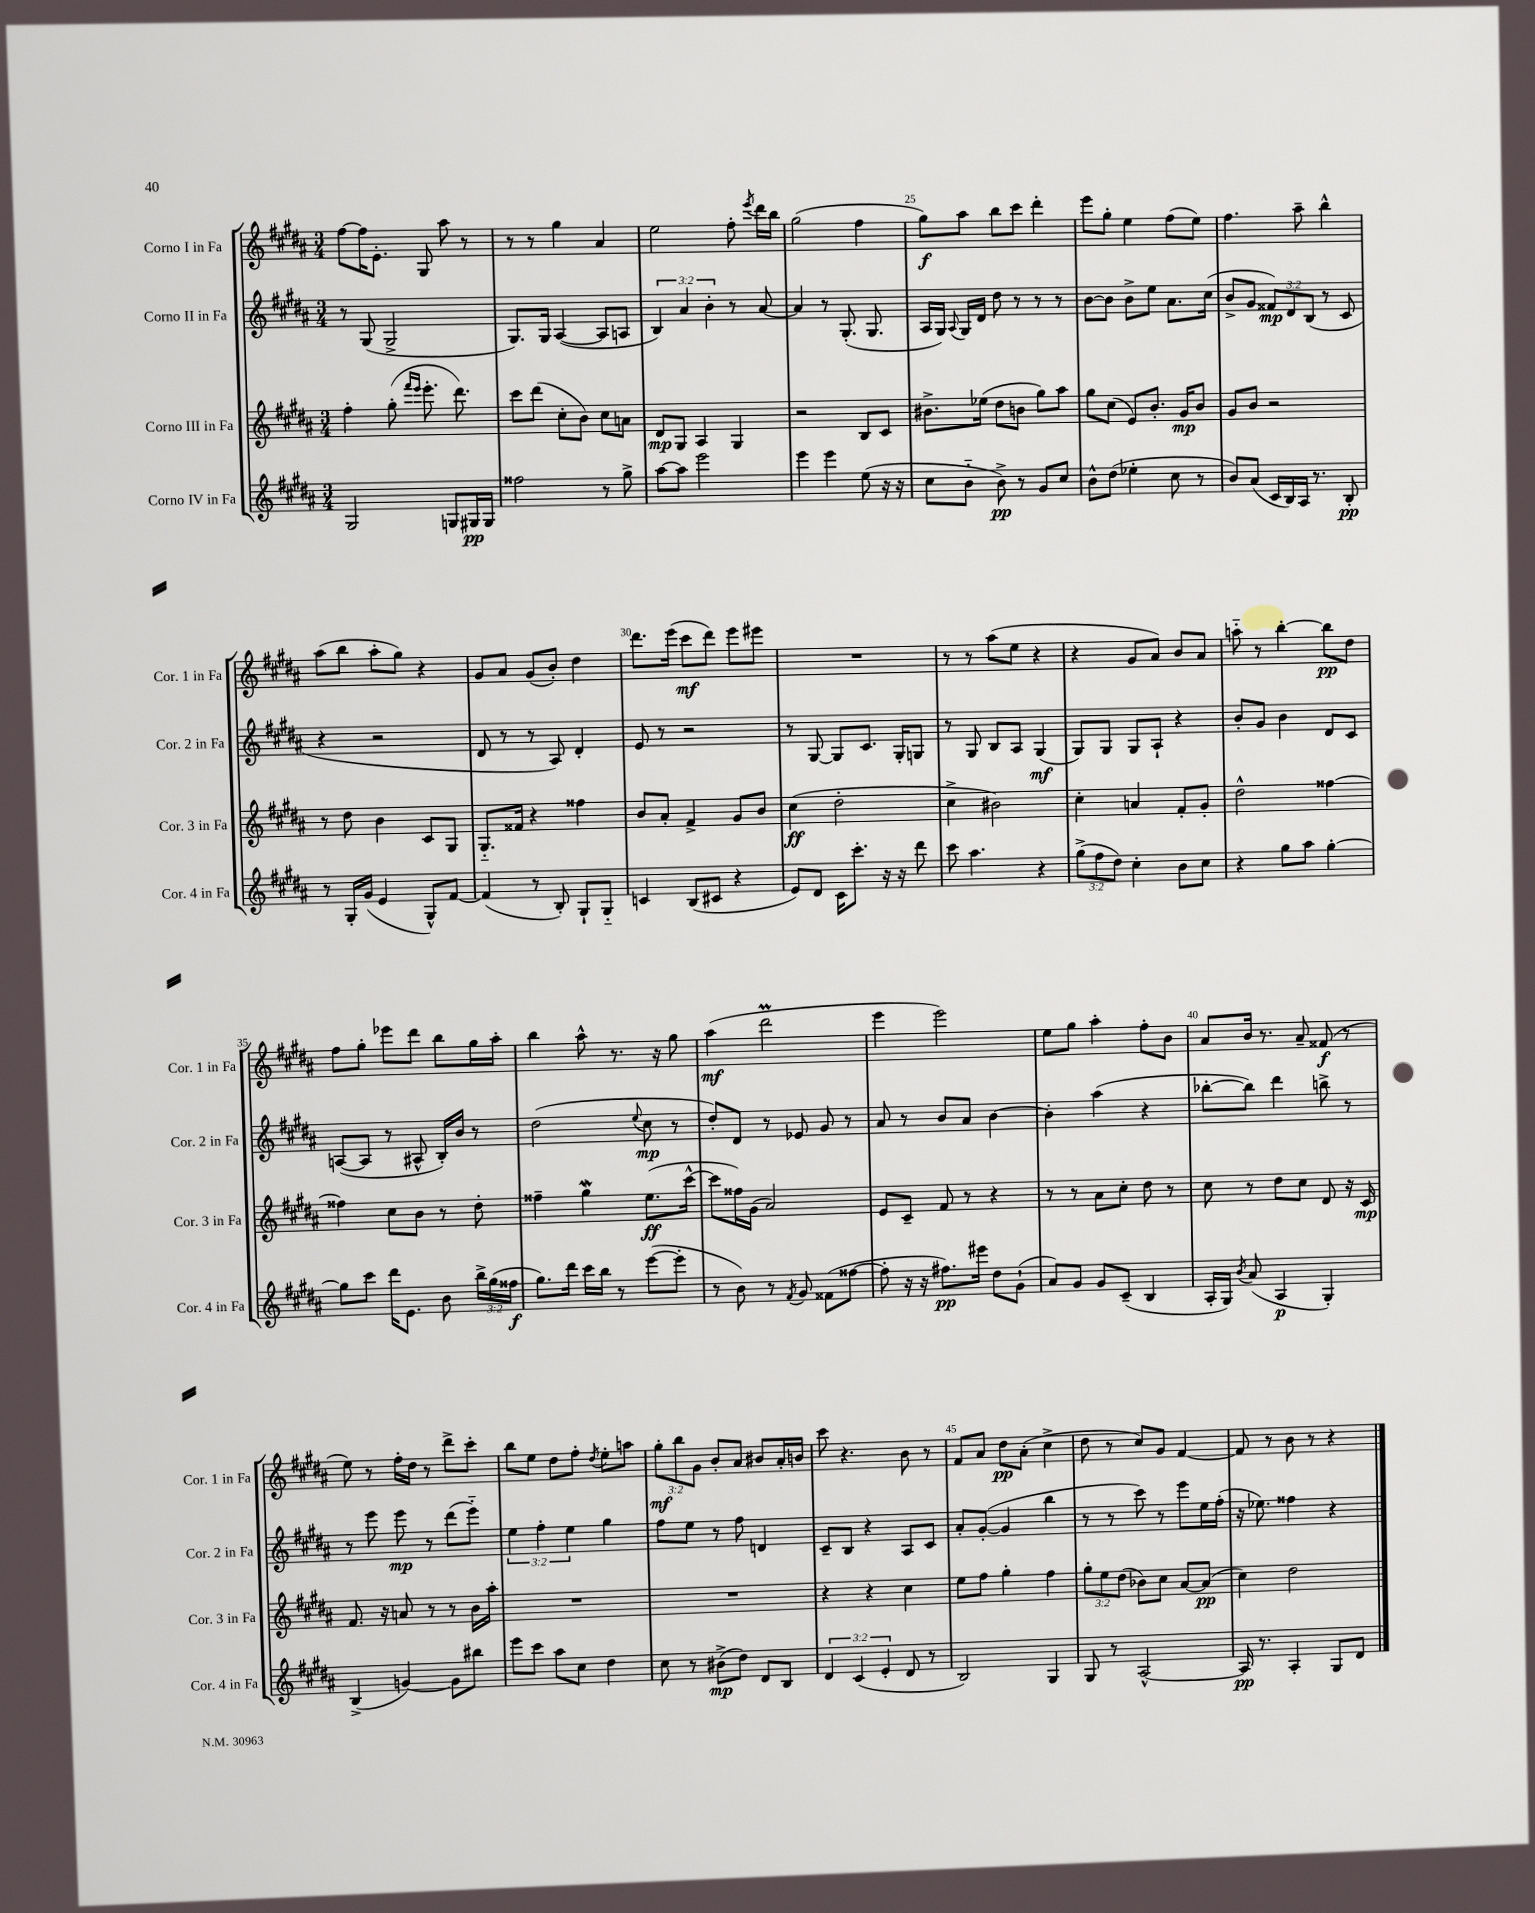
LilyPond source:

<<
\new StaffGroup <<
\new Staff = "s0" \with { instrumentName = "Corno I in Fa" shortInstrumentName = "Cor. 1 in Fa" } {
    \clef treble \key b \major \numericTimeSignature \time 3/4 \override Staff.TupletNumber.text = #tuplet-number::calc-fraction-text
    \autoBeamOff fis''8[~ fis''16 e'8.]-. gis8 ais''8 r8 |
    r8 r8 gis''4 ais'4 |
    e''2 fis''8-. \acciaccatura { e'''8 } dis'''16[ b''16] |
    gis''2( fis''4 |
    gis''8[\f) ais''8] b''8[ cis'''8] dis'''4-. |
    e'''8[ gis''8]-. e''4 fis''8[( e''8]) |
    fis''4. ais''8-- b''4-^ |
    ais''8[( b''8] ais''8[-. gis''8]) r4 |
    gis'8[ ais'8] gis'8[( b'8]-.) dis''4 |
    dis'''8.[ e'''16]( cis'''8[\mf dis'''8]) e'''8[ eis'''8] |
    R2. |
    r8 r8 ais''8[( e''8] r4 |
    r4 gis'8[ ais'8]) b'8[ ais'8] |
    a''8-_ r8 b''4~-. b''8[\pp dis''8] |
    fis''8[ gis''8]-. ees'''8[ dis'''8] b''8[ gis''16 ais''16]-. |
    b''4 ais''8-^ r8. r16 gis''8 |
    ais''4\mf( dis'''2\prall |
    e'''4 e'''2) |
    e''8[ gis''8] ais''4-. fis''8[-. b'8] |
    ais'8[ b'16] r8. ais'8-- fisis'8\f( r8 |
    e''8) r8 fis''16[-. dis''16] r8 dis'''8[-> cis'''8]-. |
    b''8[ e''8] dis''8[ fis''8]-. \acciaccatura { dis''8 } e''8[-. a''8] |
    \tuplet 3/2 { gis''8[-.\mf b''8 gis'8] } b'8[-. ais'8] bis'8[ ais'16-. b'16] |
    cis'''8 r4. b'8 r8 |
    fis'8[ ais'8] dis''8[\pp ais'8]-.( cis''4-> |
    dis''8 r8 cis''8[) gis'8] fis'4~ |
    fis'8 r8 b'8 r8 r4 \bar "|." |
}
\new Staff = "s1" \with { instrumentName = "Corno II in Fa" shortInstrumentName = "Cor. 2 in Fa" } {
    \clef treble \key b \major \numericTimeSignature \time 3/4 \override Staff.TupletNumber.text = #tuplet-number::calc-fraction-text
    \autoBeamOff r8 gis8( gis2-> |
    gis8.[) gis16] ais4~( ais8[ a8] |
    \tuplet 3/2 { b4) ais'4 b'4-. } r8 ais'8~ |
    ais'4 r8 gis8.-.( gis8. |
    ais16[ gis16]) \appoggiatura { ais8 } gis16[ dis'16] dis''8 r8 r8 r8 |
    b'8[~ b'8] b'8[-> e''8] ais'8.[ cis''16]( |
    b'8[-> gis'8] \tuplet 3/2 { fisis'8[\mp) dis'8 b8]( } r8 cis'8 |
    r4 r2 |
    dis'8 r8 r8 ais8) dis'4-. |
    e'8 r8 r2 |
    r8 gis8~ gis8[ cis'8.] gis16[-. g8] |
    r8 gis8 b8[ ais8] gis4\mf( |
    gis8[) gis8] gis8[ ais8]-! r4 |
    b'8[-. gis'8] b'4 dis'8[ cis'8] |
    a8[~( a8] r8 ais8-^ b16[-.) b'16] r8 |
    dis''2( \appoggiatura { e''8 } cis''8\mp r8 |
    dis''8[-.) dis'8] r8 ees'8 gis'8 r8 |
    ais'8 r8 b'8[ ais'8] b'4~ |
    b'4-. ais''4( r4 |
    bes''8[~-. bes''8]) dis'''4 b''8-> r8 |
    r8 e'''8 e'''8\mp r8 dis'''8[( e'''8]-_) |
    \tuplet 3/2 { e''4 fis''4-. e''4 } gis''4 |
    fis''8[ e''8] r8 fis''8 d'4 |
    cis'8[-- b8] r4 ais8[ cis'8] |
    ais'8[-. gis'8]~-.( gis'4 b''4 |
    r8 r8 cis'''8) r8 e'''8[ e''16 fis''16]-.( |
    r16 ees''8.) fisis''4 r4 \bar "|." |
}
\new Staff = "s2" \with { instrumentName = "Corno III in Fa" shortInstrumentName = "Cor. 3 in Fa" } {
    \clef treble \key b \major \numericTimeSignature \time 3/4 \override Staff.TupletNumber.text = #tuplet-number::calc-fraction-text
    \autoBeamOff fis''4-. gis''8-.( \grace { fis'''16[ e'''16] } e'''8.-. dis'''8.) |
    cis'''8[ dis'''8]( cis''8[-. b'8]) cis''8[ a'8] |
    dis'8[\mp gis8] ais4 gis4 |
    r2 b8[ cis'8] |
    bis'8.[-> ees''16]( dis''8[ b'8] gis''8[) ais''8] |
    gis''8[ cis''8]( e'8[) b'8.]-. gis'16[\mp b'8] |
    gis'8[ b'8] r2 |
    r8 dis''8 b'4 cis'8[ gis8] |
    gis8.[-_ fisis'16] r4 fisis''4 |
    b'8[ ais'8]-. fis'4-> gis'8[ b'8] |
    cis''4\ff( dis''2-. |
    cis''4-> bis'2) |
    cis''4-. a'4 fis'8[-. gis'8]-. |
    dis''2-^ fisis''4~ |
    fisis''4 cis''8[ b'8] r8 dis''8-. |
    fisis''4-- gis''4\mordent e''8.[\ff( cis'''16]~-^ |
    cis'''8[ fisis''16) gis'16]( ais'2) |
    e'8[ cis'8]-- fis'8 r8 r4 |
    r8 r8 ais'8[ cis''8]-. dis''8 r8 |
    cis''8 r8 dis''8[ cis''8] dis'8 r16 cis'16\mp |
    fis'8. r16 a'8 r8 r8 b'16[ ais''16]-. |
    R2. |
    R2. |
    r4 r4 cis''4 |
    e''8[ fis''8] gis''4-. fis''4 |
    \tuplet 3/2 { gis''8[-. e''8 dis''8]( } bes'8[) cis''8] ais'8[~ ais'8]\pp( |
    cis''4) dis''2 \bar "|." |
}
\new Staff = "s3" \with { instrumentName = "Corno IV in Fa" shortInstrumentName = "Cor. 4 in Fa" } {
    \clef treble \key b \major \numericTimeSignature \time 3/4 \override Staff.TupletNumber.text = #tuplet-number::calc-fraction-text
    \autoBeamOff gis2 g8[ gis16\pp gis16] |
    fisis''2 r8 gis''8-> |
    ais''8[~ ais''8] e'''2 |
    e'''4 e'''4 e''8( r16 r16 |
    cis''8[ b'8]-_ b'8->\pp) r8 gis'8[ cis''8] |
    b'8[-^ dis''8]( ees''4-. cis''8 r8 |
    b'8[) ais'8]( cis'16[ b16) ais16] r8. b8-.\pp |
    r8 gis16[-. gis'16]( e'4 gis8[-^) fis'8]~ |
    fis'4( r8 b8-.) gis8[-! gis8]-_ |
    c'4 b8[( cis'8] r4 |
    e'8[) dis'8] cis'16[ cis'''8.]-. r16 r16 dis'''8 |
    cis'''8 ais''4. r4 |
    \tuplet 3/2 { gis''8[->( fis''8 dis''8]) } cis''4-. b'8[ cis''8] |
    r4 gis''8[ ais''8] gis''4~-. |
    gis''8[ cis'''8] dis'''16[ e'8.] b'8 \tuplet 3/2 { b''16[-> gis''16( fisis''16]\f } |
    gis''8.[) dis'''16] cis'''16[ b''16] r8 e'''8[~( e'''8]-. |
    r8 b'8) r8 \acciaccatura { fis'8 } gis'8 fisis'8[( fisis''8]~ |
    fisis''8-. r16 r16 fis''8.[\pp) eis'''16] dis''8[ gis'8]-!( |
    ais'8[) gis'8] gis'8[ cis'8]--( b4 |
    ais16[-. gis16]) \acciaccatura { b'8 } ais'8( ais4\p gis4-.) |
    b4->( g'4~) g'8[ bis''8] |
    e'''8[ cis'''8] ais''8[ cis''8] dis''4 |
    cis''8 r8 bis'8[->\mp( dis''8]) dis'8[ b8] |
    \tuplet 3/2 { dis'4 cis'4( e'4-. } dis'8 r8 |
    b2) gis4 |
    gis8 r8 ais2~-^ |
    ais16\pp r8. ais4-. gis8[ dis'8] \bar "|." |
}
>>
>>
\layout { \context { \Score currentBarNumber = #21 \override BarNumber.break-visibility = ##(#f #t #t) barNumberVisibility = #(every-nth-bar-number-visible 5) } }
